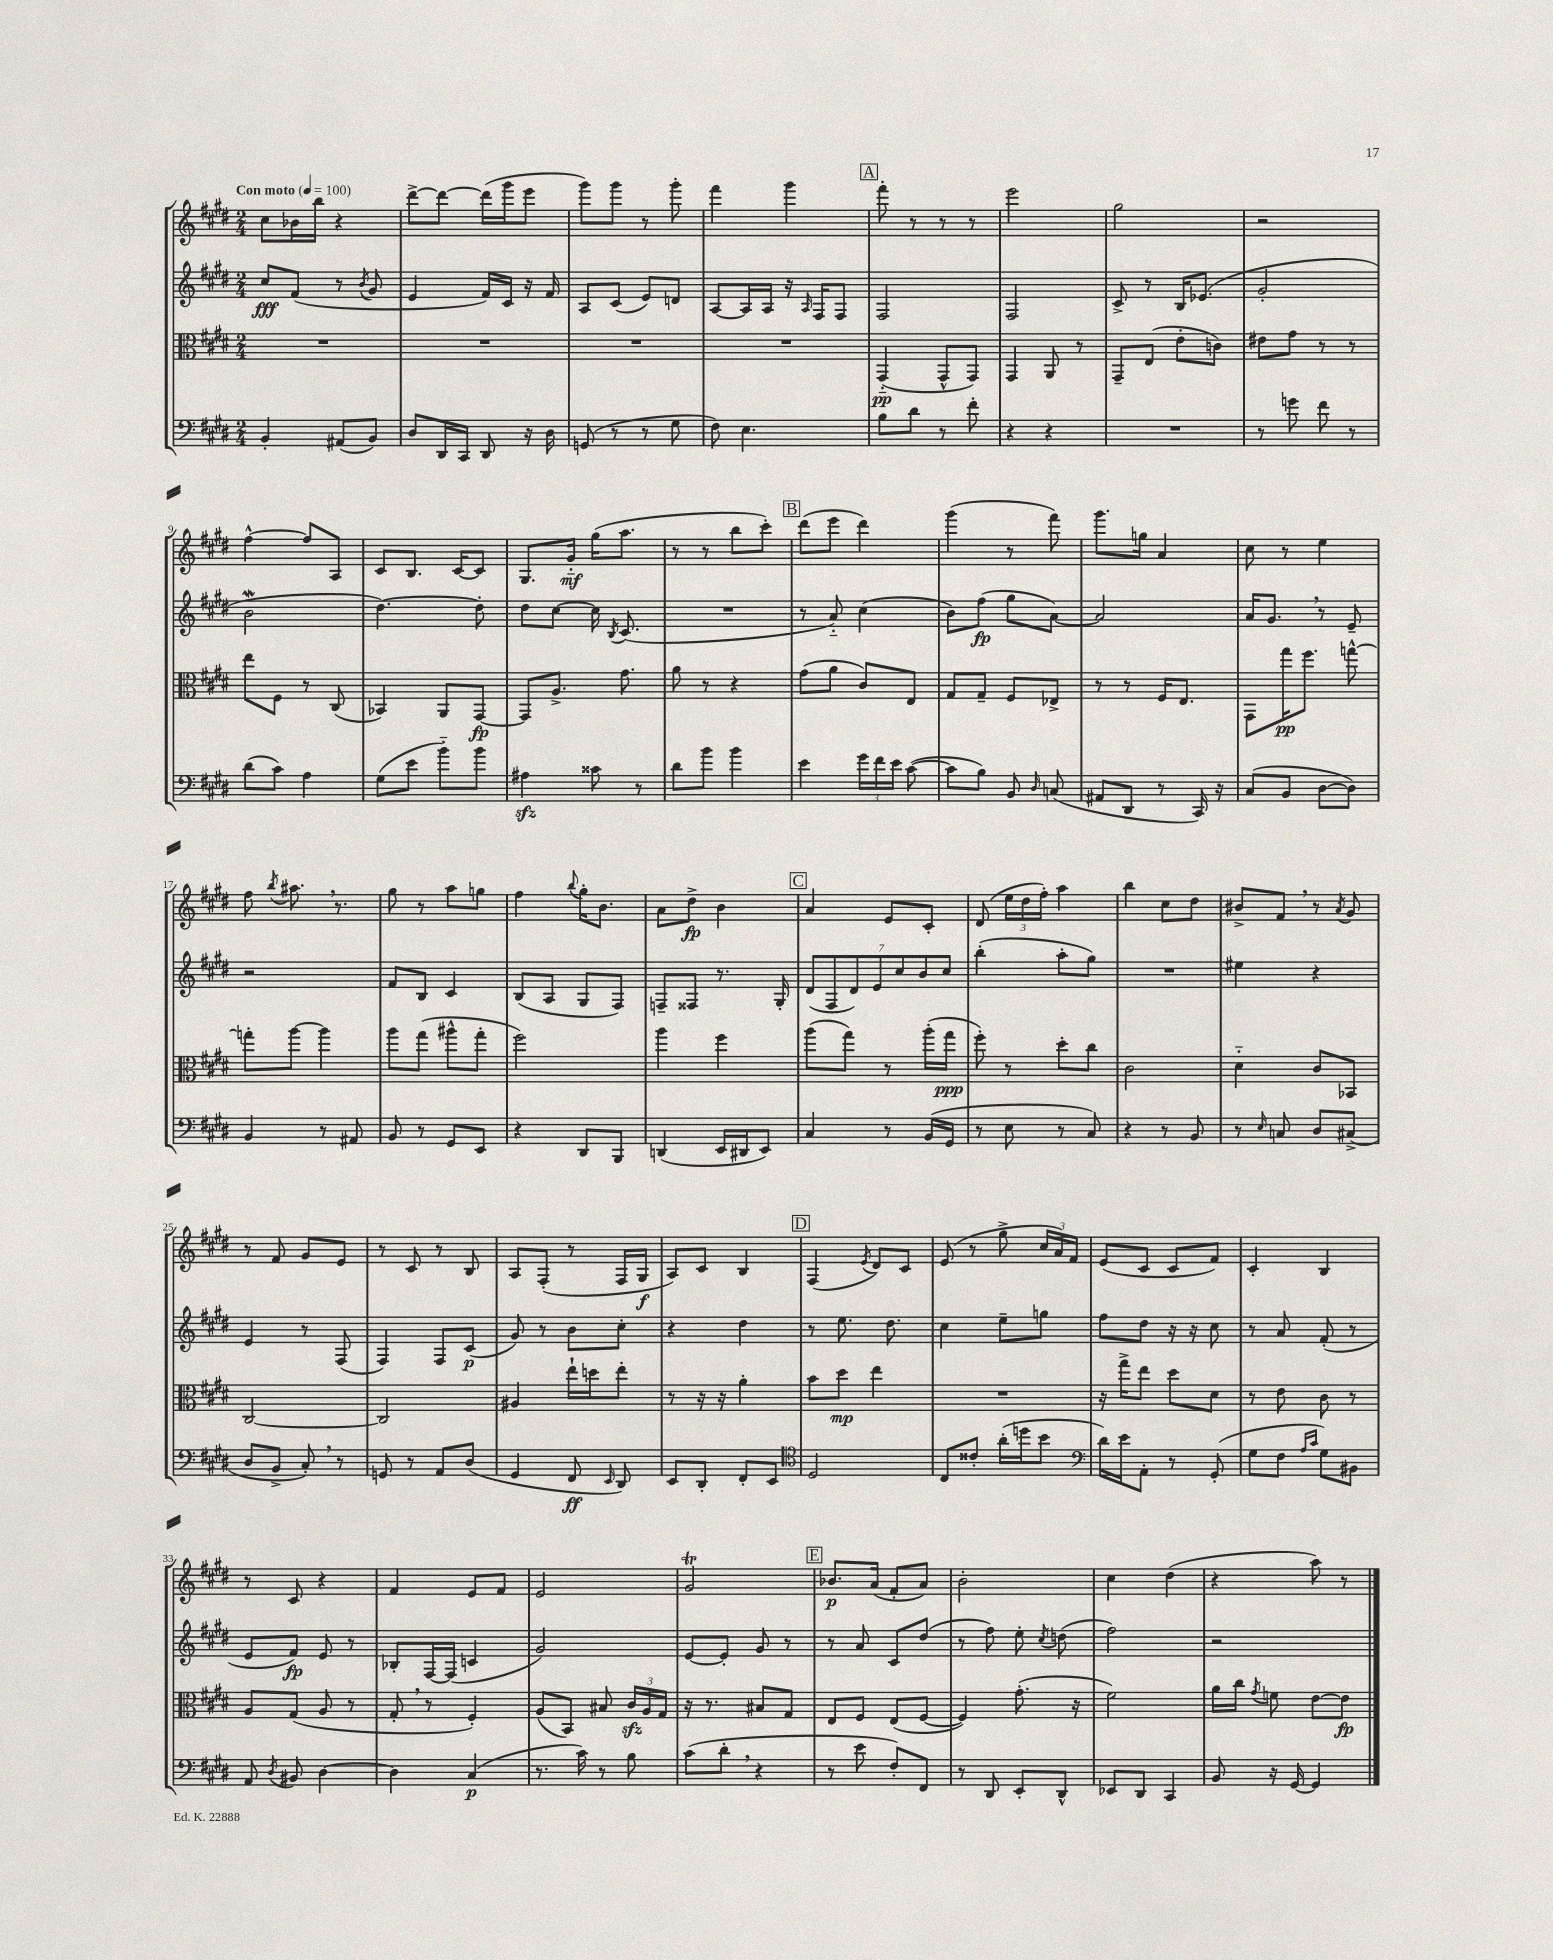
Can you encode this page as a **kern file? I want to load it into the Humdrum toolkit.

**kern	**kern	**kern	**kern
*staff4	*staff3	*staff2	*staff1
*clefF4	*clefC3	*clefG2	*clefG2
*k[f#c#g#d#]	*k[f#c#g#d#]	*k[f#c#g#d#]	*k[f#c#g#d#]
*M2/4	*M2/4	*M2/4	*M2/4
*MM100	*MM100	*MM100	*MM100
4BB'	2r	8cc#	8cc#
.	.	(8f#	16b-
.	.	.	16bb
(8AA#	.	8r	4r
.	.	8qb	.
8BB)	.	8g#	.
=	=	=	=
8D#	2r	4e	[8ddd#^
16DD#	.	.	8ddd#_
16CC#	.	.	.
8DD#	.	16f#)	(16ddd#]
.	.	16c#	16ggg#
16r	.	16r	8eee
16D#	.	16f#	.
=	=	=	=
(8GG	2r	8A	8ggg#)
8r	.	(8c#	8ggg#
8r	.	8e)	8r
8G#	.	8d	8ggg#'
=	=	=	=
8F#)	2r	[8A	4fff#
4.E	.	16A]	.
.	.	16A	.
.	.	16r	4ggg#
.	.	16qqA	.
.	.	16F#	.
.	.	8F#	.
=	=	=	=
8B	(4GG#'~	2F#	8fff#'
8d#	.	.	8r
8r	8GG#^^	.	8r
8f#'	8GG#)	.	8r
=	=	=	=
4r	4GG#	2F#	2eee
4r	8AA	.	.
.	8r	.	.
=	=	=	=
2r	8GG#~	8c#^	2gg#
.	(8E	8r	.
.	8e'	16B	.
.	.	(8.e-	.
.	8c)	.	.
=	=	=	=
8r	8e#	2g#'	2r
8g	8g#	.	.
8f#	8r	.	.
8r	8r	.	.
=	=	=	=
(8d#	8ee	2b	[4ff#^^
8c#)	8F#	.	.
4A	8r	.	8ff#]
.	(8C#	.	8A
=	=	=	=
(8G#	4BB-)	[4.dd#)	8c#
8e	.	.	8.B
8b'~)	8AA	.	.
.	.	.	[16c#
8b	[8GG#	8dd#']	8c#]
=	=	=	=
4A#	8GG#]	8dd#	8.G#
.	8.A^	[8cc#	.
.	.	.	16g#'~
8c##	.	16cc#]	(16gg#
.	.	8qB	.
.	8.g#	(8.c#	8.aa
8r	.	.	.
=	=	=	=
8d#	8a	2r	8r
8b	8r	.	8r
4b	4r	.	8bb
.	.	.	8ccc#')
=	=	=	=
4e	(8g#	8r	(8ddd#
.	8a	8a'~)	8eee
24g#	8c#)	(4cc#	4ddd#)
24f#	.	.	.
24e	.	.	.
([8c#	8E	.	.
=	=	=	=
8c#]	8G#	8b)	(4ggg#
8B)	8G#~	(8ff#	.
8BB	8F#	8gg#	8r
16qqD#	.	.	.
(8C	8E-^	[8a)	8fff#)
=	=	=	=
8AA#	8r	2a]	8.ggg#
8DD#	8r	.	.
.	.	.	16gg
8r	16F#	.	4a
.	8.E	.	.
16CC#)	.	.	.
16r	.	.	.
=	=	=	=
(8C#	8GG#	16a	8cc#
.	.	8.g#	.
8BB	16gg#	.	8r
.	8.ff#	.	.
[8D#	.	8r	4ee
8D#])	[8gg^^	8e~	.
=	=	=	=
4BB	8gg']	2r	8ff#
.	.	.	8qbb
.	[8aa	.	8.aa#
8r	4aa]	.	.
.	.	.	8.r
8AA#	.	.	.
=	=	=	=
8BB	8aa	8f#	8gg#
8r	(8gg#	8B	8r
8GG#	8aa#^^	4c#	8aa
8EE	8gg#'	.	8gg
=	=	=	=
4r	2ff#)	(8B	4ff#
.	.	8A	.
.	.	.	8qqbb
8DD#	.	8G#	16gg#'
.	.	.	8.b
8BBB	.	8F#)	.
=	=	=	=
(4DD	4aa	8F~	8a
.	.	8F##	8dd#^
16EE	4ff#	8.r	4b
16DD#	.	.	.
8EE)	.	.	.
.	.	16G#'	.
=	=	=	=
4C#	(8aa	(14d#	4a
.	.	14F#	.
.	8gg#)	.	.
.	.	14d#)	.
.	.	14e	.
8r	8r	.	8e
.	.	14cc#	.
.	.	14b	.
(16BB	(16aa'	.	8c#'
.	.	14cc#	.
16GG#	16gg#	.	.
=	=	=	=
8r	8ff#')	(4bb'	(8d#
8E	8r	.	24ee
.	.	.	24dd#
.	.	.	24ff#')
8r	8dd#'	8aa'	4aa
8C#)	8cc#	8gg#)	.
=	=	=	=
4r	2c#	2r	4bb
8r	.	.	8cc#
8BB	.	.	8dd#
=	=	=	=
8r	4d#'~	4ee#	8b#^
16qqE	.	.	.
8C	.	.	8f#
8D#	8c#	4r	8r
.	.	.	8qa
(8C#^	8BB-	.	8g#
=	=	=	=
8D#	[2C#	4e	8r
8BB^	.	.	8f#
8C#')	.	8r	8g#
8r	.	(8F#	8e
=	=	=	=
8GG	2C#]	4F#)	8r
8r	.	.	8c#
8AA	.	8F#	8r
(8D#	.	(8c#	8B
=	=	=	=
4GG#	4A#	8g#)	8A
.	.	8r	(8F#'
8FF#	16ee`	8b	8r
.	16dd	.	.
16qqEE	.	.	.
8DD#)	8ee'	8cc#'	16F#
.	.	.	16G#
=	=	=	=
8EE	8r	4r	8A)
8DD#'	16r	.	8c#
.	16r	.	.
8FF#'	4a'	4dd#	4B
8EE	.	.	.
=	=	=	=
*clefC4	*	*	*
2D#	8b	8r	(4F#
.	8dd#	8.ee	.
.	.	.	8qe
.	4ee	.	8d#)
.	.	8.dd#	.
.	.	.	8c#
=	=	=	=
8C#	2r	4cc#	(8e
8c##'	.	.	8r
(16a'	.	8ee~	8gg#^
16dd	.	.	.
8b	.	8gg	24cc#
.	.	.	24a)
.	.	.	24f#
=	=	=	=
*clefF4	*	*	*
16d#)	16r	8ff#	(8e
16e	16gg#^	.	.
8AA'	8ee	8dd#	8c#
8r	8dd#	16r	8c#
.	.	16r	.
(8GG#'	8d#	8cc#	8f#)
=	=	=	=
8G#	8r	8r	4c#'
8F#	8e	8a	.
16qqA	.	.	.
16qqc#	.	.	.
8G#)	8c#	(8f#'	4B
8BB#	8r	8r	.
=	=	=	=
8AA	8A	8e	8r
8qD#	.	.	.
8BB#	(8G#	8f#)	8c#
[4D#	8A	8e	4r
.	8r	8r	.
=	=	=	=
4D#]	8G#'	8B-'	4f#
.	8r	[16F#	.
.	.	(16F#]	.
(4C#	4F#')	4c	8e
.	.	.	8f#
=	=	=	=
8.r	(8A	2g#)	2e
.	8BB)	.	.
16c#)	.	.	.
8r	8B#	.	.
8B	24c#	.	.
.	24A	.	.
.	24G#	.	.
=	=	=	=
(8c#	16r	[8e	2g#
.	8.r	.	.
8d#'	.	8e']	.
4r	8B#	8g#	.
.	8G#	8r	.
=	=	=	=
8r	8E	8r	8.b-
8e	8F#	8a	.
.	.	.	(16a
8F#')	(8E	8c#	8f#'
8FF#	[8F#	(8dd#	8a)
=	=	=	=
8r	4F#])	8r	2b'
8DD#	.	8ff#)	.
8EE'	(8.g#'	8ee'	.
.	.	8qcc#	.
8DD#^^	.	(8dd	.
.	16r	.	.
=	=	=	=
8EE-	2f#)	2ff#)	4cc#
8DD#	.	.	.
4CC#	.	.	(4dd#
=	=	=	=
8BB	16a	2r	4r
.	16cc#	.	.
.	8qg#	.	.
16r	8f	.	.
[16GG#	.	.	.
4GG#]	[8e	.	8aa)
.	8e]	.	8r
==	==	==	==
*-	*-	*-	*-
